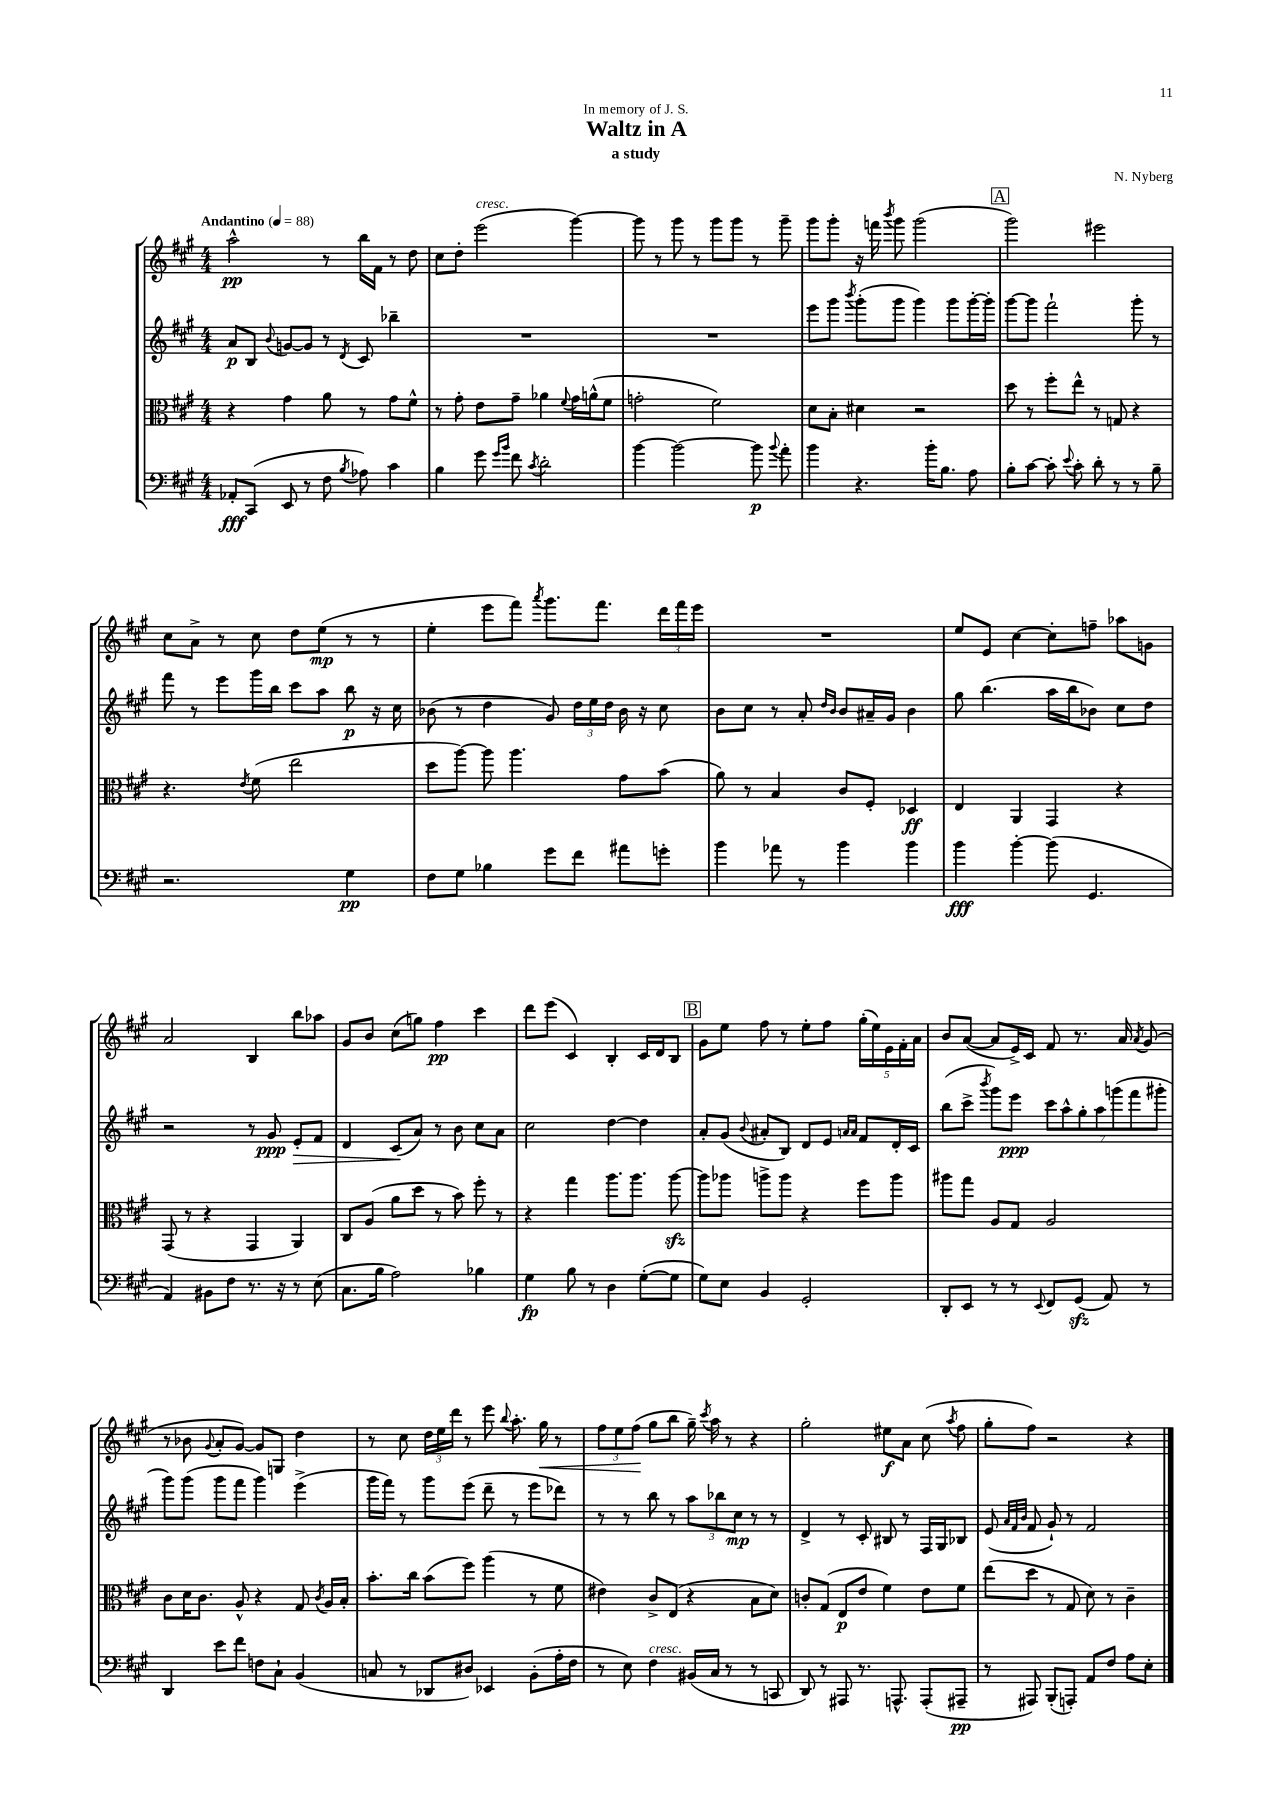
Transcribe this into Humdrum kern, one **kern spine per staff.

**kern	**kern	**kern	**kern
*staff4	*staff3	*staff2	*staff1
*clefF4	*clefC3	*clefG2	*clefG2
*k[f#c#g#]	*k[f#c#g#]	*k[f#c#g#]	*k[f#c#g#]
*M4/4	*M4/4	*M4/4	*M4/4
*MM88	*MM88	*MM88	*MM88
8AA-'	4r	8a	2aa^^
(8CC#	.	8B	.
.	.	8qqb	.
8EE	4g#	[8g	.
8r	.	8g]	.
8F#	8a	8r	8r
8qB	.	8qd	.
8A-)	8r	8c#	16bb
.	.	.	16f#
4c#	8g#	4bb-~	8r
.	8f#^^	.	8dd
=	=	=	=
4B	8r	1r	8cc#
.	8g#'	.	8dd'
8g#	8e	.	(2eee
16qqg#	.	.	.
16qqb	.	.	.
8f#	8g#~	.	.
8qc#	.	.	.
2d'	4a-	.	.
.	8qqf#	.	.
.	16g#	.	[4ggg#)
.	(16a^^	.	.
.	8f#	.	.
=	=	=	=
[4b	2g'	1r	8ggg#]
.	.	.	8r
2b_	.	.	8ggg#
.	.	.	8r
.	2f#)	.	8ggg#
.	.	.	8ggg#
8b]	.	.	8r
8qqb	.	.	.
8a'	.	.	8ggg#~
=	=	=	=
4b	8d	8eee	8ggg#
.	8B'	8ggg#	8ggg#'
.	.	8qbbb	.
4.r	4d#	(8ggg#'	16r
.	.	.	16fff
.	.	.	8qbbb
.	.	8ggg#	8ggg#
.	2r	4ggg#)	(2ggg#
16b'	.	.	.
8.B	.	.	.
.	.	8ggg#	.
8A	.	[16ggg#'	.
.	.	16ggg#']	.
=	=	=	=
8B'	8dd	[8ggg#	2ggg#)
[8c#	8r	8ggg#]	.
8c#']	8ff#'	2fff#`	.
8qqe	.	.	.
8c#'	8ee^^	.	.
8d'	8r	.	2eee#
8r	8G	.	.
8r	4r	8ggg#'	.
8B~	.	8r	.
=	=	=	=
2.r	4.r	8fff#	8cc#
.	.	8r	8a^
.	.	8eee	8r
.	8qe	.	.
.	(8f#	16ggg#	8cc#
.	.	16bb	.
.	2ee	8ccc#	8dd
.	.	8aa	(8ee
4G#	.	8bb	8r
.	.	16r	8r
.	.	16cc#	.
=	=	=	=
8F#	8dd	(8b-	4ee'
8G#	[8aa)	8r	.
4B-	8aa]	4dd	8eee
.	4.aa	.	8fff#)
.	.	.	8qaaa
8g#	.	8g#)	8.ggg#
8f#	.	24dd	.
.	.	24ee	.
.	.	.	8.fff#
.	.	24dd	.
8a#	8g#	16b-	.
.	.	16r	.
8g'	(8b	8cc#	24ddd
.	.	.	24fff#
.	.	.	24eee
=	=	=	=
4b	8a)	8b	1r
.	8r	8cc#	.
8a-	4B	8r	.
8r	.	8a'	.
.	.	16qqdd	.
.	.	16qqb	.
4b	8c#	8b	.
.	8F#'	16a#~	.
.	.	16g#	.
4b	4D-	4b	.
=	=	=	=
4b	4E	8gg#	8ee
.	.	(4.bb	8e
[4b'	4AA	.	[4cc#
(8b]	4GG#	16aa	8cc#']
.	.	16bb	.
4.GG#	.	8b-)	8ff~
.	4r	8cc#	8aa-
.	.	8dd	8g
=	=	=	=
4AA)	(8GG#	2r	2a
.	8r	.	.
8BB#	4r	.	.
8F#	.	.	.
8.r	4GG#	8r	4B
.	.	8g#	.
16r	.	.	.
8r	4AA)	8e'	8bb
(8E	.	8f#	8aa-
=	=	=	=
8.C#	8C#	4d	8g#
.	(8A	.	8b
16B	.	.	.
2A)	8a	(8c#	(8cc#
.	8dd	8a)	8gg)
.	8r	8r	4ff#
.	8b)	8b	.
4B-	8ff#'	8cc#	4ccc#
.	8r	8a	.
=	=	=	=
4G#	4r	2cc#	8ddd
.	.	.	(8eee
8B	4gg#	.	4c#)
8r	.	.	.
4D	8.aa	[4dd	4B'
.	8.aa	.	.
([8G#'	.	4dd]	16c#
.	.	.	16d
8G#]	[8aa	.	8B
=	=	=	=
8G#)	8aa]	8a'	8g#
8E	8aa-	(8g#	8ee
.	.	8qqb	.
4BB	8aa^	8a#'	8ff#
.	8aa	8B)	8r
2GG#'	4r	8d	8ee'
.	.	8e	8ff#
.	.	16qqa	.
.	.	16qqa	.
.	8ff#	8f#	(20gg#'
.	.	.	20ee)
.	.	.	20e
.	8aa	16d'	.
.	.	.	20f#'
.	.	16c#	.
.	.	.	20a
=	=	=	=
8DD'	8aa#	(8bb	8b
8EE	8gg#	8ccc#^	([8a
.	.	8qbbb	.
8r	8A	8ggg#)	8a]
8r	8G#	8eee	16e^)
.	.	.	16c#
8qqEE	.	.	.
8FF#	2A	14ccc#	8f#
.	.	14aa^^	.
(8GG#	.	.	8.r
.	.	14gg#'	.
.	.	14aa	.
8AA)	.	.	.
.	.	(14ggg	.
.	.	.	16a
.	.	14fff#	.
.	.	.	8qa
8r	.	.	(8g#
.	.	14ggg#'	.
=	=	=	=
4DD	8c#	8ggg#)	8r
.	16d	(8ggg#	8b-
.	8.c#	.	.
.	.	.	8qqg#
8e	.	8ggg#	8a'
8f#	8A^^	8fff#	[8g#)
8F	4r	4ggg#)	8g#]
8C#`	.	.	8G
(4BB	8G#	(4eee^	4dd
.	8qc#	.	.
.	16A	.	.
.	16B'	.	.
=	=	=	=
8C	8.b'	16ggg#	8r
.	.	16fff#)	.
8r	.	8r	8cc#
.	16cc#	.	.
8DD-	(8b	8ggg#	24dd
.	.	.	24ee
.	.	.	24ddd
8D#)	8ff#)	(8eee	8r
4EE-	(4aa	8ddd~	8eee
.	.	.	8qqbb
.	.	8r	8.aa'
(8BB'	8r	8eee	.
.	.	.	16gg#
16A'	8f#	8ddd-)	8r
16F#	.	.	.
=	=	=	=
8r	4e#)	8r	12ff#
.	.	.	12ee
8E)	.	8r	.
.	.	.	(12ff#
4F#	8c#^	8bb	8gg#
.	(8E	8r	8bb
(16BB#	4r	12aa	16gg#~)
.	.	.	8qccc#
16C#	.	.	16aa
.	.	12bb-	.
8r	.	.	8r
.	.	12cc#	.
8r	8B	8r	4r
8CC	8d)	8r	.
=	=	=	=
8DD)	8c'	4d^	2gg#'
8r	(8G#	.	.
8AAA#	8E	8r	.
8.r	8e	8c#'	.
.	4f#)	8B#	8ee#
8.AAA^^	.	.	.
.	.	8r	8a
(8AAA'	8e	16F#	(8cc#
.	.	16G#	.
.	.	.	8qaa
8AAA#~	8f#	8B-	8ff#
=	=	=	=
8r	(8ee	(8e	8gg#'
.	.	32qqa	.
.	.	32qqf#	.
.	.	32qqb	.
8AAA#)	8dd	8f#	8ff#)
(8BBB'	8r	8g#`)	2r
8AAA')	8G#	8r	.
8AA	8d)	2f#	.
8F#	8r	.	.
8A	4c#~	.	4r
8E'	.	.	.
==	==	==	==
*-	*-	*-	*-
